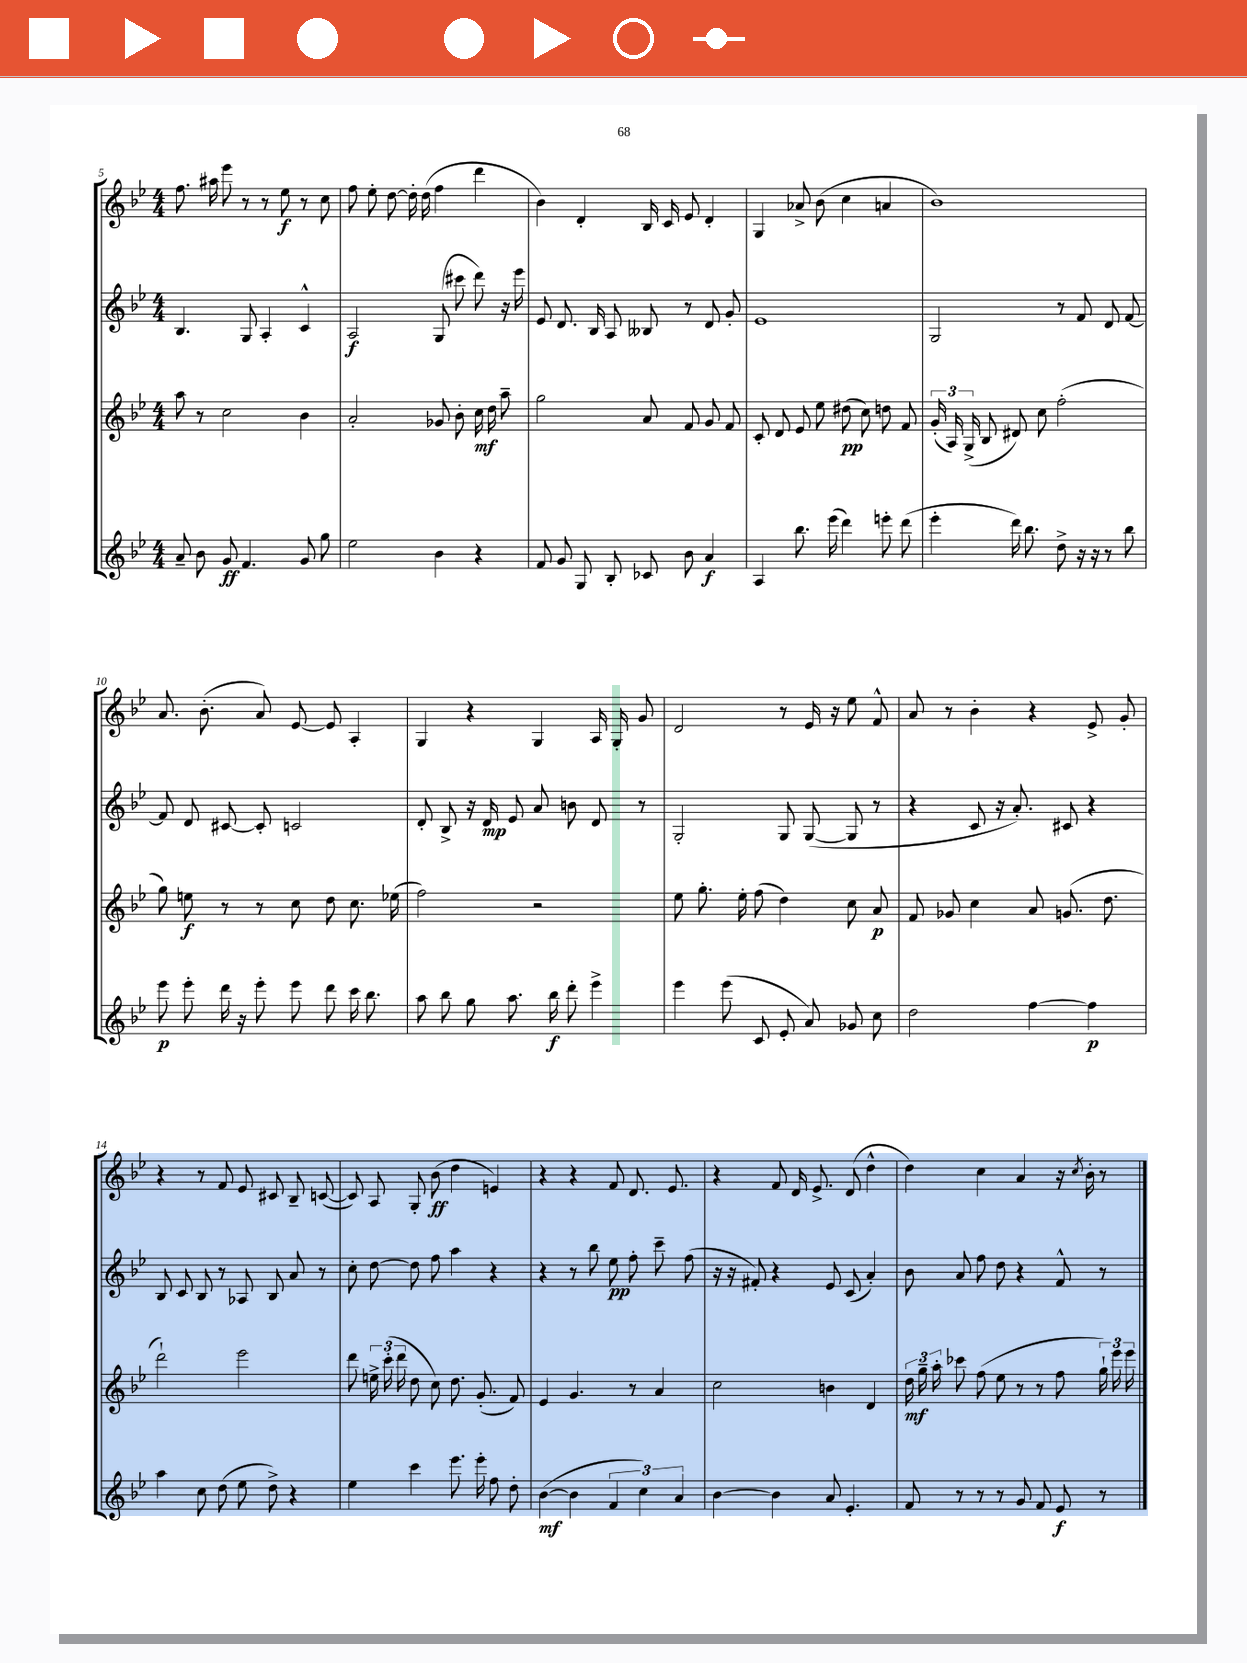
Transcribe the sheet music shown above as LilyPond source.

<<
\new StaffGroup <<
\new Staff = "s0" {
    \clef treble \key bes \major \numericTimeSignature \time 4/4
    \autoBeamOff f''8. ais''16 ees'''8 r8 r8 ees''8\f r8 c''8 |
    f''8 ees''8-. d''8~ d''16-. d''16( f''4 d'''4 |
    bes'4) d'4-. bes16 c'16 ees'8 d'4-. |
    g4 aes'8-> bes'8( c''4 a'4 |
    bes'1) |
    a'8. bes'8.-.( a'8) ees'8~ ees'8 a4-. |
    g4 r4 g4 a16 g16-. g'8 |
    d'2 r8 ees'16 r16 ees''8 f'8-^ |
    a'8 r8 bes'4-. r4 ees'8-> g'8-. |
    r4 r8 f'8 ees'8 cis'8 bes8-- c'8~( |
    c'8) a8 g8-. bes'8\ff( d''4 e'4) |
    r4 r4 f'8 d'8. ees'8. |
    r4 f'8 d'16 ees'8.-> d'8( d''4-^ |
    d''4) c''4 a'4 r16 \acciaccatura { c''8 } bes'16-. r8 \bar "|." |
}
\new Staff = "s1" {
    \clef treble \key bes \major \numericTimeSignature \time 4/4
    \autoBeamOff bes4. g8 a4-. c'4-^ |
    a2\f g8( cis'''8 d'''8) r16 ees'''16 |
    ees'8 d'8. bes16 a8 beses8 r8 d'8 g'8-. |
    ees'1 |
    g2 r8 f'8 d'8 f'8~ |
    f'8 d'8 cis'8~ cis'8-. c'2 |
    d'8-. bes8-> r16 d'16\mp ees'8 a'8 b'8 d'8 r8 |
    g2-. g8 g8~( g8 r8 |
    r4 c'8 r16 a'8.-.) cis'8 r4 |
    bes8 c'8 bes8 r8 aes8 bes8 a'8 r8 |
    c''8-. d''8~ d''8 f''8 a''4 r4 |
    r4 r8 bes''8 ees''8\pp f''8-. c'''8-- f''8( |
    r16 r16 fis'8-.) r4 ees'8 c'8( a'4-.) |
    bes'8 a'8 f''8 d''8 r4 f'8-^ r8 \bar "|." |
}
\new Staff = "s2" {
    \clef treble \key bes \major \numericTimeSignature \time 4/4
    \autoBeamOff a''8 r8 c''2 bes'4 |
    a'2-. ges'8 bes'8-. c''16\mf d''16 a''8-- |
    g''2 a'8 f'8 g'8 f'8 |
    c'8-. d'8 ees'8 ees''8 dis''8\pp( c''8) d''8 f'8 |
    \tuplet 3/2 { g'16-.( a16) g16->( } bes8 dis'8) c''8 f''2-.( |
    g''8) e''8\f r8 r8 c''8 d''8 c''8. ees''16( |
    f''2) r2 |
    ees''8 g''8.-. ees''16-. f''8( d''4) c''8 a'8\p |
    f'8 ges'8 c''4 a'8 g'8.( d''8. |
    d'''2-!) ees'''2 |
    d'''8 \tuplet 3/2 { e''16-> c'''16-.( d'''16 } d''8 c''8) d''8. g'8.-.( f'8) |
    ees'4 g'4. r8 a'4 |
    c''2 b'4 d'4 |
    \tuplet 3/2 { d''16\mf g''16-- a''16-. } ces'''8 f''8( ees''8 r8 r8 f''8 \tuplet 3/2 { g''16-!) ees'''16 ees'''16 } \bar "|." |
}
\new Staff = "s3" {
    \clef treble \key bes \major \numericTimeSignature \time 4/4
    \autoBeamOff a'8-- bes'8 g'8\ff f'4. g'8 g''8 |
    ees''2 bes'4 r4 |
    f'8 g'8 g8 bes8-. ces'8 bes'8 a'4\f |
    a4 bes''8. ees'''16( d'''4) e'''8-. d'''8( |
    ees'''4-. d'''16) bes''8. d''8-> r16 r16 r8 bes''8 |
    ees'''8\p ees'''8-. d'''16 r16 ees'''8-. ees'''8 d'''8 c'''16 bes''8. |
    a''8 bes''8 g''8 a''8. bes''16\f d'''8-. ees'''4-> |
    ees'''4 ees'''8( c'8 ees'8-. a'8) ges'8 c''8 |
    d''2 f''4~ f''4\p |
    a''4 c''8 d''8( ees''8 d''8->) r4 |
    ees''4 c'''4 ees'''8. ees'''16-. f''8 d''8-. |
    bes'4~\mf( bes'4 \tuplet 3/2 { f'4 c''4) a'4 } |
    bes'4~ bes'4 a'8 ees'4.-. |
    f'8 r8 r8 r8 g'8 f'8 ees'8\f r8 \bar "|." |
}
>>
>>
\layout { \context { \Score currentBarNumber = #5 } }
